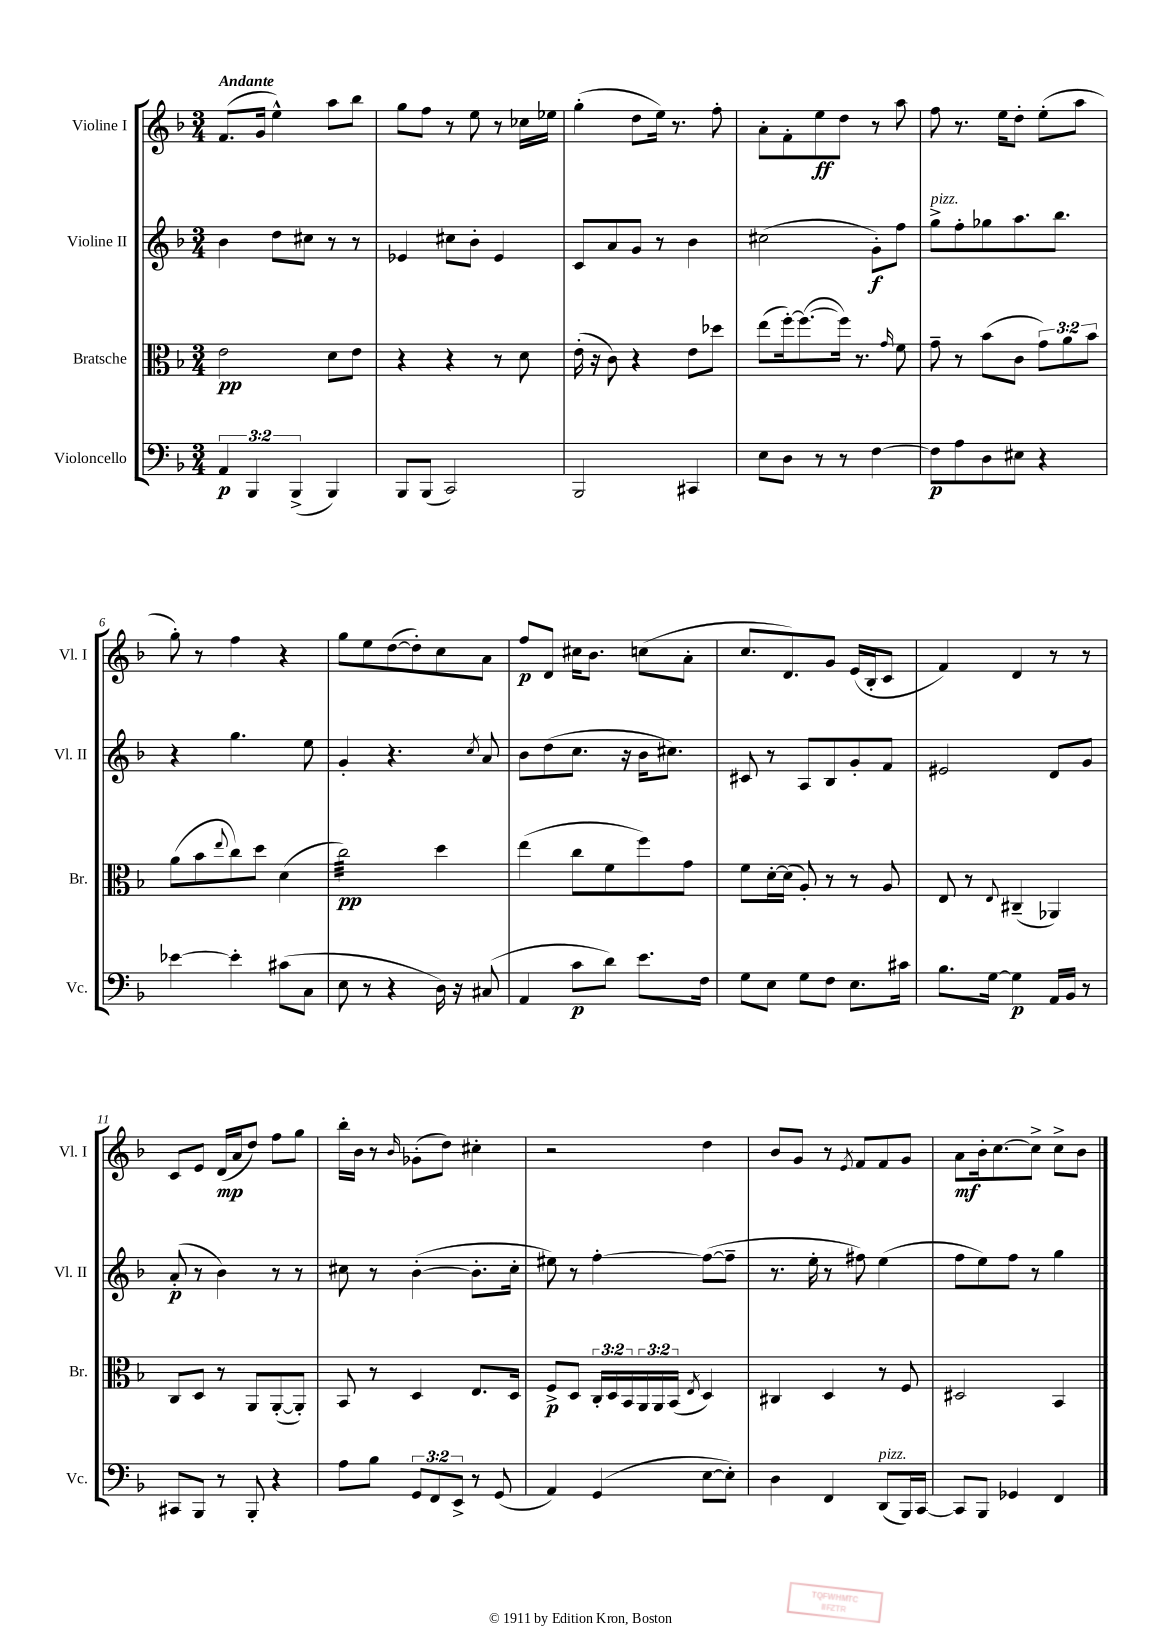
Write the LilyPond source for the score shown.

<<
\new StaffGroup <<
\new Staff = "s0" \with { instrumentName = "Violine I" shortInstrumentName = "Vl. I" } {
    \clef treble \key f \major \numericTimeSignature \time 3/4 \tempo "Andante"
    f'8.( g'16 e''4-^) a''8 bes''8 |
    g''8 f''8 r8 e''8 r8 ces''16 ees''16 |
    g''4-.( d''8 e''16) r8. f''8-. |
    a'8-. f'8-. e''8\ff d''8 r8 a''8 |
    f''8 r8. e''16 d''8-. e''8-.( a''8 |
    g''8-.) r8 f''4 r4 |
    g''8 e''8 d''8~( d''8-.) c''8 a'8 |
    f''8\p d'8 cis''16 bes'8. c''8( a'8-. |
    c''8. d'8.) g'8 e'16( bes16-. c'8 |
    f'4) d'4 r8 r8 |
    c'8 e'8 d'16\mp( a'16 d''8) f''8 g''8 |
    bes''16-. bes'16 r8 \grace { bes'16 } ges'8-.( d''8) cis''4-. |
    r2 d''4 |
    bes'8 g'8 r8 \acciaccatura { e'8 } f'8 f'8 g'8 |
    a'8\mf bes'16-. c''8.~ c''8-> c''8-> bes'8 \bar "|." |
}
\new Staff = "s1" \with { instrumentName = "Violine II" shortInstrumentName = "Vl. II" } {
    \clef treble \key f \major \numericTimeSignature \time 3/4
    bes'4 d''8 cis''8 r8 r8 |
    ees'4 cis''8 bes'8-. ees'4 |
    c'8 a'8 g'8 r8 bes'4 |
    cis''2( g'8-.\f) f''8 |
    g''8->^\markup { \italic "pizz." } f''8-. ges''8 a''8. bes''8. |
    r4 g''4. e''8 |
    g'4-. r4. \acciaccatura { c''8 } a'8 |
    bes'8 d''8( c''8. r16 bes'16 cis''8.) |
    cis'8 r8 a8 bes8 g'8-. f'8 |
    eis'2 d'8 g'8 |
    a'8-.\p( r8 bes'4) r8 r8 |
    cis''8 r8 bes'4~-.( bes'8.-. cis''16-. |
    eis''8) r8 f''4~-. f''8~( f''8-- |
    r8. e''16-. r8 fis''8) e''4( |
    f''8 e''8) f''8 r8 g''4 \bar "|." |
}
\new Staff = "s2" \with { instrumentName = "Bratsche" shortInstrumentName = "Br." } {
    \clef alto \key f \major \numericTimeSignature \time 3/4 \override Staff.TupletNumber.text = #tuplet-number::calc-fraction-text
    e'2\pp d'8 e'8 |
    r4 r4 r8 d'8 |
    e'16-.( r16 c'8) r4 e'8 des''8 |
    e''8( f''16~-.) f''8.~( f''16) r8. \grace { g'16 } f'8 |
    g'8-- r8 bes'8( c'8 \tuplet 3/2 { g'8) a'8 bes'8 } |
    a'8( bes'8 \appoggiatura { e''8 } c''8) d''8 d'4( |
    c''2:32\pp) d''4 |
    e''4( c''8 f'8 f''8) g'8 |
    f'8 d'16~-. d'16( a8-.) r8 r8 a8 |
    e8 r8 \appoggiatura { e8 } cis4--( aes,4) |
    c8 d8 r8 a,8 a,8~-.( a,8-.) |
    bes,8 r8 d4 e8. d16 |
    f8->\p d8 \tuplet 3/2 { c16-. d16 bes,16 } \tuplet 3/2 { a,16 a,16 bes,16( } \acciaccatura { e8 } d4) |
    cis4 d4 r8 f8 |
    dis2 bes,4 \bar "|." |
}
\new Staff = "s3" \with { instrumentName = "Violoncello" shortInstrumentName = "Vc." } {
    \clef bass \key f \major \numericTimeSignature \time 3/4 \override Staff.TupletNumber.text = #tuplet-number::calc-fraction-text
    \tuplet 3/2 { a,4\p bes,,4 bes,,4->( } bes,,4) |
    bes,,8 bes,,8( c,2) |
    bes,,2 cis,4 |
    e8 d8 r8 r8 f4~ |
    f8\p a8 d8 eis8 r4 |
    ees'4~ ees'4-. cis'8( c8 |
    e8 r8 r4 d16) r16 cis8( |
    a,4 c'8\p d'8) e'8. f16 |
    g8 e8 g8 f8 e8. cis'16 |
    bes8. g16~ g4\p a,16 bes,16 r8 |
    cis,8 bes,,8 r8 bes,,8-. r4 |
    a8 bes8 \tuplet 3/2 { g,8 f,8 e,8-> } r8 g,8( |
    a,4) g,4( e8~ e8-.) |
    d4 f,4 d,8^\markup { \italic "pizz." }( bes,,16) c,16~ |
    c,8 bes,,8 ges,4 f,4 \bar "|." |
}
>>
>>
